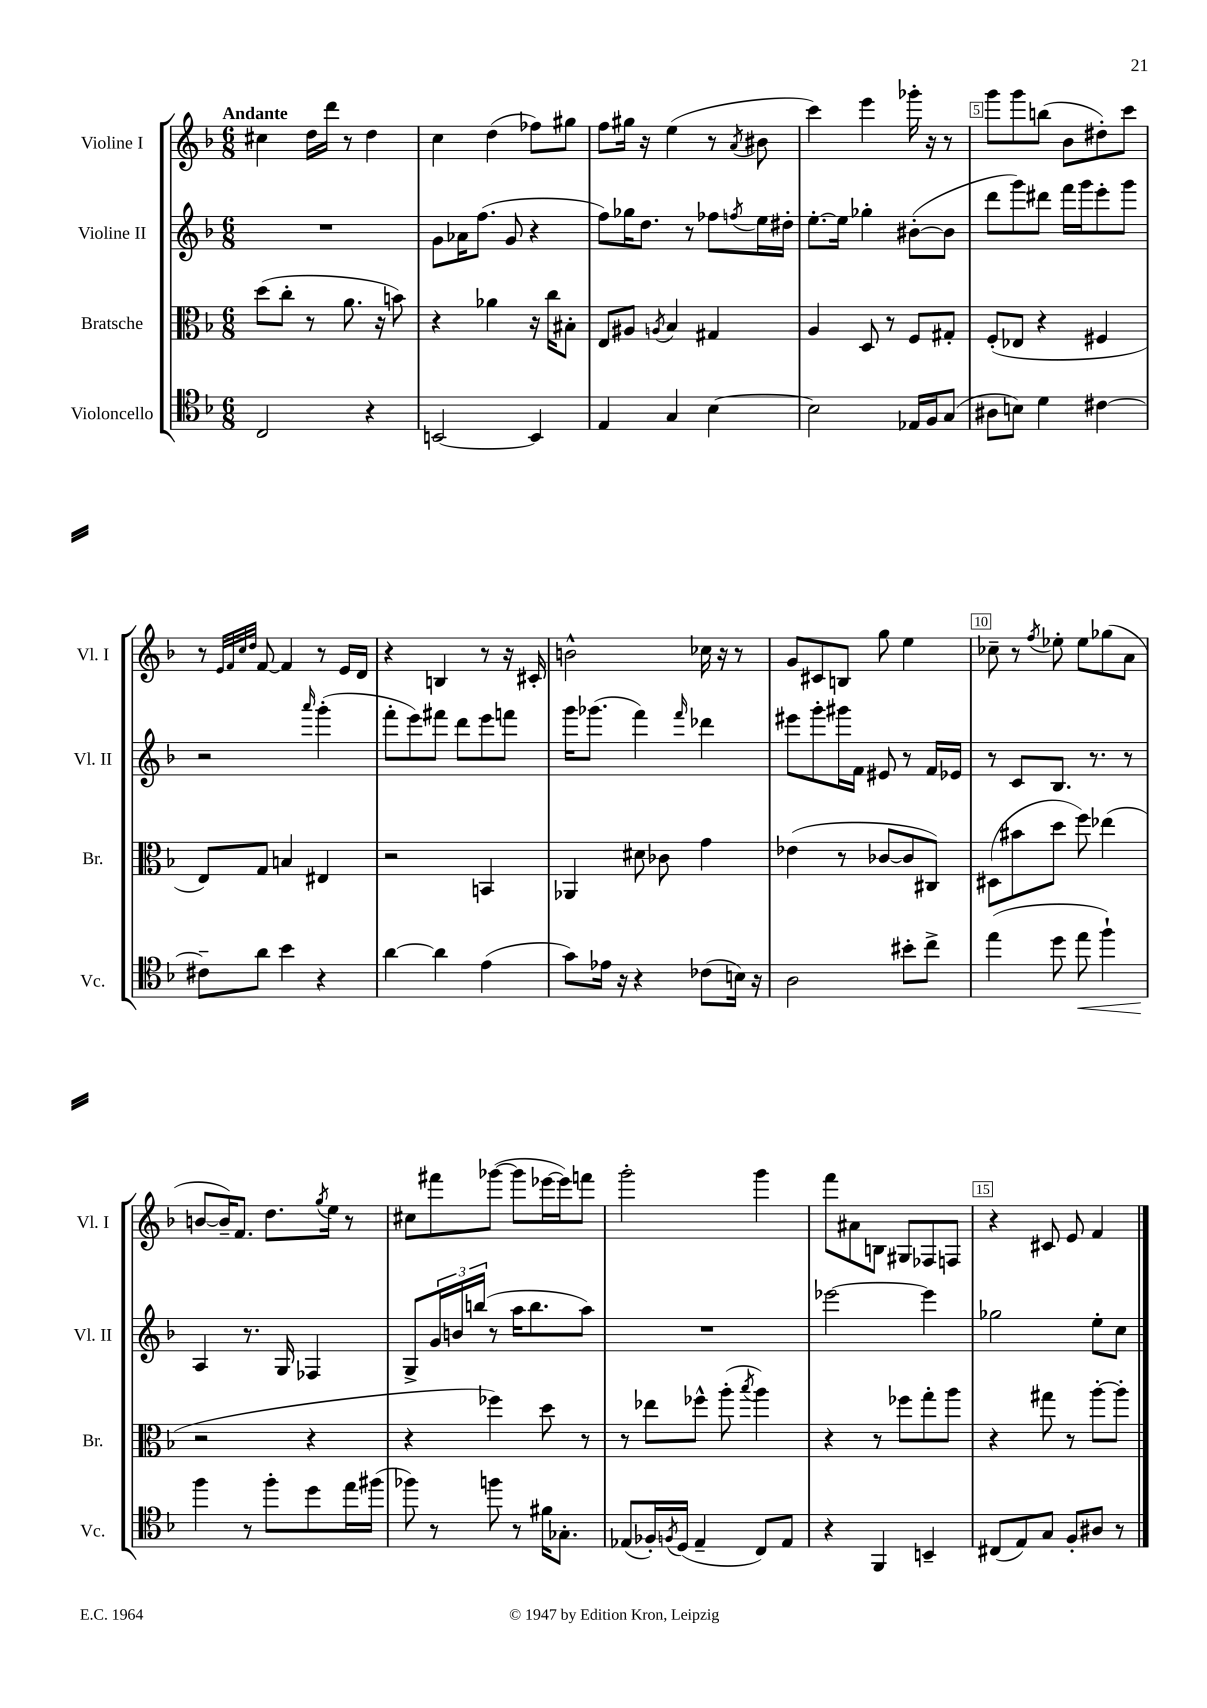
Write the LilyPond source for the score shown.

<<
\new StaffGroup <<
\new Staff = "s0" \with { instrumentName = "Violine I" shortInstrumentName = "Vl. I" } {
    \clef treble \key f \major \numericTimeSignature \time 6/8 \tempo "Andante"
    cis''4 d''16 d'''16 r8 d''4 |
    c''4 d''4( fes''8) gis''8 |
    f''8 gis''16 r16 e''4( r8 \acciaccatura { a'8 } bis'8 |
    c'''4) e'''4 ges'''16-. r16 r8 |
    g'''8 g'''8 b''8( bes'8 dis''8-.) c'''8 |
    r8 \grace { e'32 f'32 c''32 d''32 } f'8~ f'4 r8 e'16 d'16 |
    r4 b4 r8 r16 cis'16-. |
    b'2-^ ces''16 r16 r8 |
    g'8 cis'8 b8 g''8 e''4 |
    ces''8-- r8 \acciaccatura { f''8 } ees''8-. ees''8 ges''8( a'8 |
    b'8~ b'16--) f'8. d''8. \acciaccatura { g''8 } e''16 r8 |
    cis''8 fis'''8 ges'''8~( ges'''8 ees'''16~ ees'''16) f'''8 |
    g'''2-. g'''4 |
    f'''8 ais'8 b8 gis8 fes8 f8 |
    r4 cis'8 e'8 f'4 \bar "|." |
}
\new Staff = "s1" \with { instrumentName = "Violine II" shortInstrumentName = "Vl. II" } {
    \clef treble \key f \major \numericTimeSignature \time 6/8
    R2. |
    g'8 aes'16 f''8.( g'8 r4 |
    f''8) ges''16 d''8. r8 fes''8 \acciaccatura { f''8 } e''16 dis''16-. |
    e''8.~-. e''16 ges''4-. bis'8~-.( bis'8 |
    d'''8 g'''8) dis'''8 f'''16 g'''16 e'''8-. g'''8 |
    r2 \grace { a'''16 } g'''4-.( |
    f'''8-. e'''8) fis'''8 d'''8 e'''8 f'''8 |
    g'''16 ges'''8.( f'''4) \grace { f'''16 } des'''4 |
    eis'''8 g'''8-. gis'''16 f'16 eis'8 r8 f'16 ees'16 |
    r8 c'8 bes8. r8. r8 |
    a4 r8. g16 fes4 |
    g8-> \tuplet 3/2 { g'16 b'16 b''16( } r8 a''16 b''8. a''8) |
    R2. |
    ees'''2~ ees'''4 |
    ges''2 e''8-. c''8 \bar "|." |
}
\new Staff = "s2" \with { instrumentName = "Bratsche" shortInstrumentName = "Br." } {
    \clef alto \key f \major \numericTimeSignature \time 6/8
    d''8( c''8-. r8 a'8. r16 b'8) |
    r4 aes'4 r16 c''16 bis8-. |
    e8 ais8 \acciaccatura { a8 } bes4 gis4 |
    a4 d8 r8 f8 gis8-. |
    f8-.( ees8 r4 fis4 |
    e8) g8 b4 eis4 |
    r2 b,4 |
    aes,4 dis'8 ces'8 g'4 |
    ees'4( r8 ces'8~ ces'8 cis8) |
    dis8( bis'8 d''8 f''8) ees''4( |
    r2 r4 |
    r4 fes''4) d''8 r8 |
    r8 ees''8 fes''8-^ a''8-.( \acciaccatura { bes''8 } a''4) |
    r4 r8 fes''8 g''8-. a''8 |
    r4 gis''8 r8 a''8~-. a''8-. \bar "|." |
}
\new Staff = "s3" \with { instrumentName = "Violoncello" shortInstrumentName = "Vc." } {
    \clef tenor \key f \major \numericTimeSignature \time 6/8
    c2 r4 |
    b,2~ b,4 |
    e4 g4 bes4~ |
    bes2 ees16 f16 g8( |
    ais8 b8) d'4 cis'4~ |
    cis'8-- a'8 bes'4 r4 |
    a'4~ a'4 e'4( |
    g'8) ees'16 r16 r4 ces'8( b16) r16 |
    a2 bis'8-. c''8-> |
    e''4( d''8 e''8\< f''4-!) |
    f''4\! r8 f''8-. d''8 e''16 fis''16( |
    fes''8) r8 f''8 r8 fis'16 ges8.-. |
    ees8( fes16-.) \acciaccatura { f8 } d16( ees4-- c8) ees8 |
    r4 f,4 b,4-- |
    cis8( e8) g8 f8-. ais8 r8 \bar "|." |
}
>>
>>
\layout { \context { \Score \override BarNumber.break-visibility = ##(#f #t #t) barNumberVisibility = #(every-nth-bar-number-visible 5) \override BarNumber.stencil = #(make-stencil-boxer 0.1 0.3 ly:text-interface::print) } }
